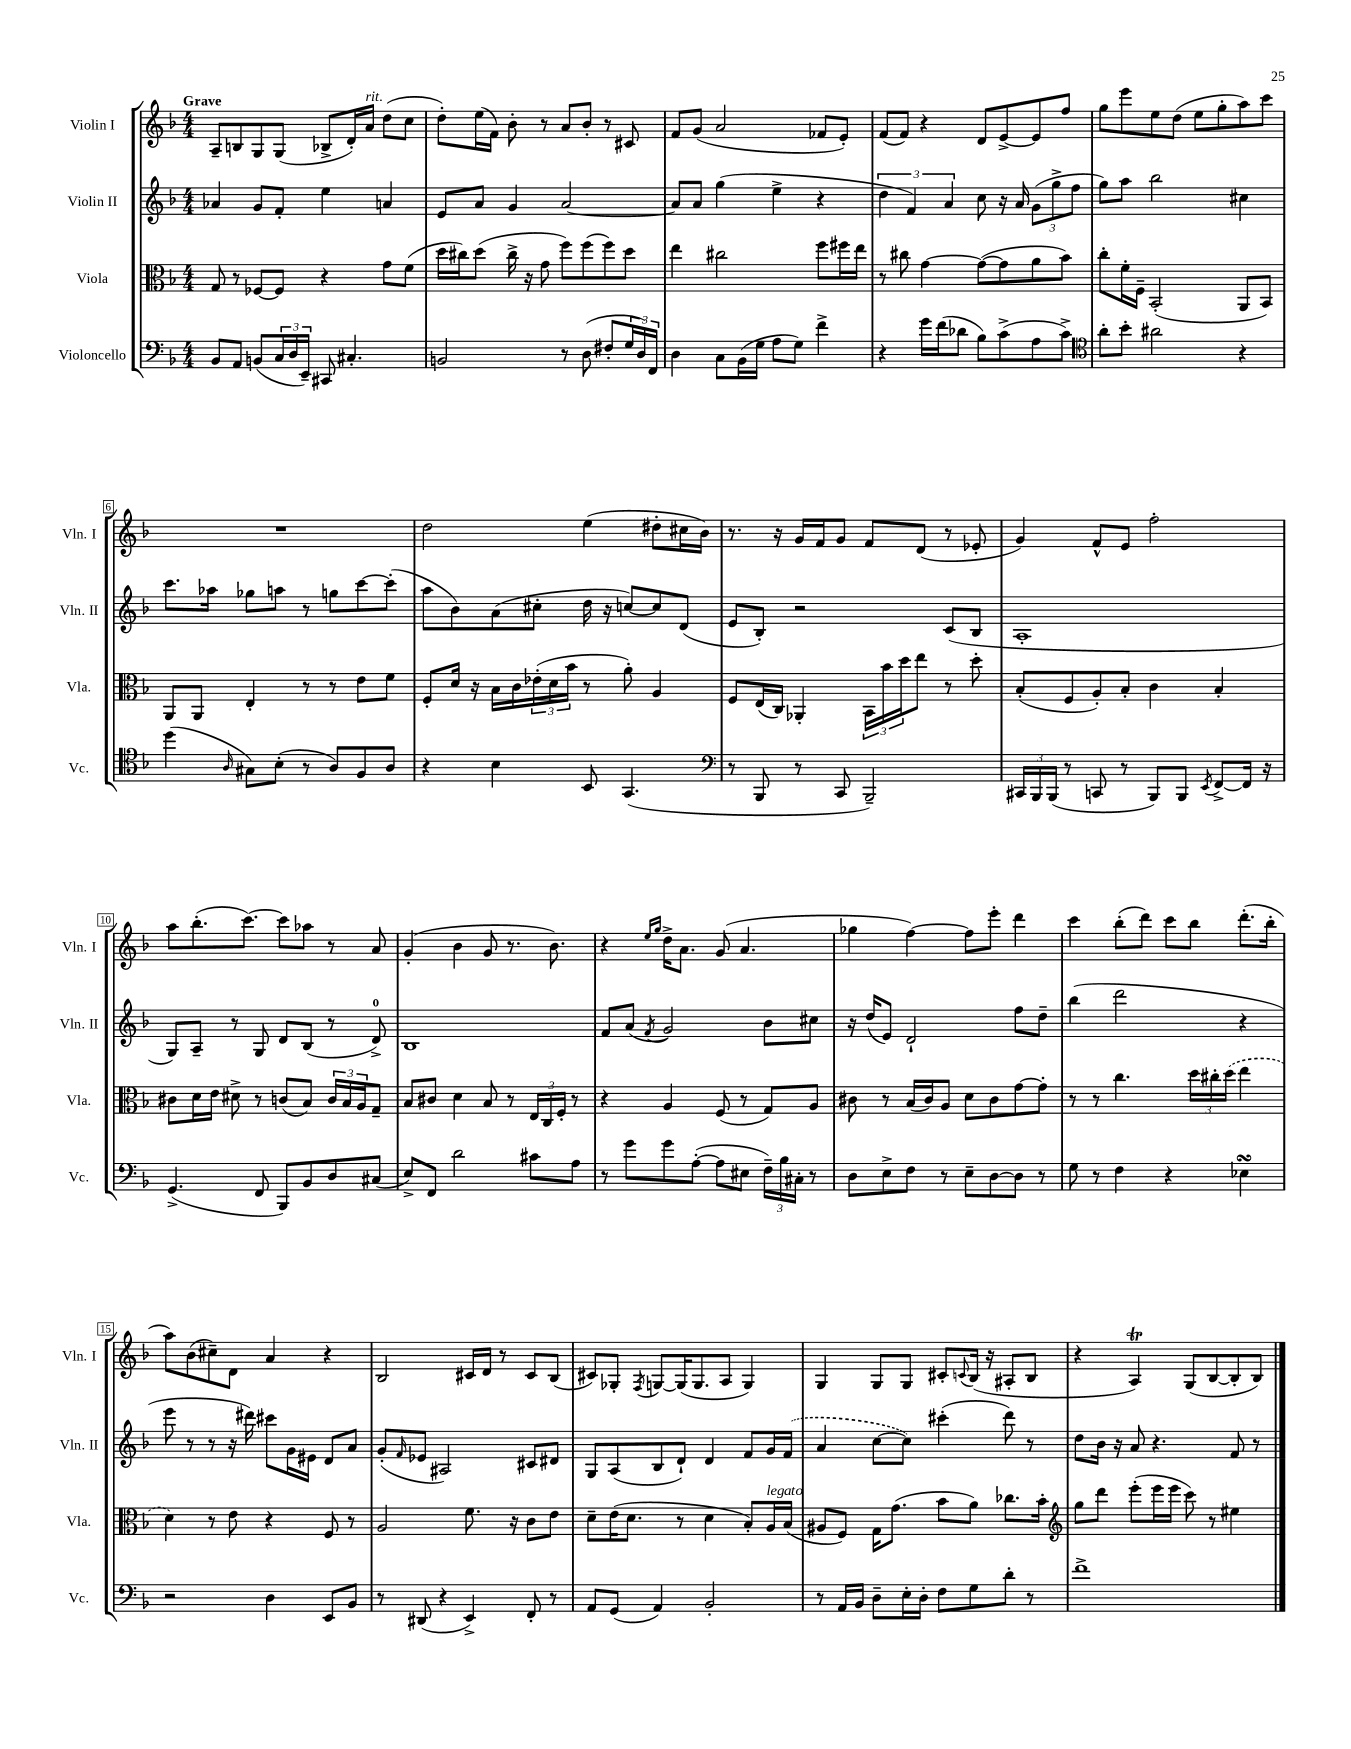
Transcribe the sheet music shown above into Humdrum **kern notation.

**kern	**kern	**kern	**kern
*staff4	*staff3	*staff2	*staff1
*clefF4	*clefC3	*clefG2	*clefG2
*k[b-]	*k[b-]	*k[b-]	*k[b-]
*M4/4	*M4/4	*M4/4	*M4/4
8BB-	8G	4a-	8A~
8AA	8r	.	8B
(8BB	[8F-	8g	8G
24C	8F-]	8f'	(8G
24D	.	.	.
24EE~)	.	.	.
8CC#	4r	4ee	8B-^
4.C#'	.	.	16d')
.	.	.	16a
.	8g	4a	(8dd
.	(8f	.	8cc
=	=	=	=
2BB	16dd	8e	8dd')
.	16cc#)	.	.
.	(8dd	8a	(16ee
.	.	.	16f)
.	16cc#^	4g	8b-'
.	16r	.	.
.	8g	.	8r
8r	8ff)	[2a	8a
(8D	(8ff	.	8b-'
8F#'	8ff)	.	8r
24G	8dd	.	8c#
24D)	.	.	.
24FF	.	.	.
=	=	=	=
4D	4ee	8a]	8f
.	.	8a	(8g
8C	2cc#	(4gg	2a
(16BB-	.	.	.
16G	.	.	.
8A	.	4ee^	.
8G)	.	.	.
4f^	8ff	4r	8f-
.	16ff#	.	8e')
.	16ee	.	.
=	=	=	=
4r	8r	6dd	(8f
.	8cc#	.	8f)
.	.	6f)	.
16g	[4g	.	4r
(16f	.	.	.
.	.	6a	.
8d-	.	.	.
8B-)	(8g_	8cc	8d
(8c^	8g]	16r	[8e^
.	.	16a	.
8A	8a	(12g	8e]
.	.	12gg^	.
8c^)	8b-)	.	8ff
.	.	12ff	.
=	=	=	=
*clefC4	*	*	*
8a'	8cc'	8gg)	8gg
8b-'	16f'	8aa	8eee
.	16F~	.	.
2a#	(2BB-'	2bb-	8ee
.	.	.	(8dd
.	.	.	8ee
.	.	.	8gg'
4r	8AA	4cc#	8aa)
.	8BB-)	.	8ccc
=	=	=	=
(4dd	8AA	8.ccc	1r
.	8AA	.	.
.	.	16aa-	.
16qqA	.	.	.
8G#)	4E'	8gg-	.
(8B-'	.	8aa	.
8r	8r	8r	.
8A)	8r	8gg	.
8F	8e	[8ccc	.
8A	8f	(8ccc']	.
=	=	=	=
4r	8F'	8aa	2dd
.	16d	8b-)	.
.	16r	.	.
4B-	16B-	(8a	.
.	16c	.	.
.	(24e-'	8cc#'	.
.	24d	.	.
.	24b-	.	.
8BB-	8r	16dd	(4ee
.	.	16r	.
(4.GG	8a')	[8cc)	.
.	4A	8cc]	8dd#'
.	.	(8d	16cc#
.	.	.	16b-)
=	=	=	=
*clefF4	*	*	*
8r	8F	8e	8.r
8BBB-	(16E	8B-')	.
.	16C)	.	16r
8r	4AA-'	2r	16g
.	.	.	16f
8CC	.	.	8g
2BBB-~)	24BB-	.	8f
.	24b-	.	.
.	24dd	.	.
.	8ee	.	(8d
.	8r	(8c	8r
.	8dd'	8B-	8e-'
=	=	=	=
24CC#	(8B-'	1A'	4g)
24BBB-	.	.	.
(24BBB-	.	.	.
8r	8F	.	.
8CC	8A')	.	8f^^
8r	8B-'	.	8e
8BBB-)	4c	.	2ff'
8BBB-	.	.	.
8qEE	.	.	.
[8FF^	4B-'	.	.
16FF]	.	.	.
16r	.	.	.
=	=	=	=
(4.GG^	8c#	8G)	8aa
.	16d	8A~	(8.bb-'
.	16e	.	.
.	8d#^	8r	.
.	.	.	[8.ccc)
8FF	8r	8G	.
8BBB-)	(8c	8d	8ccc]
8BB-	8B-)	(8B-	8aa-
8D	24c	8r	8r
.	24B-	.	.
.	24A	.	.
(8C#	8G~	8d^)	8a
=	=	=	=
8E^)	8B-	1B-	(4g'
8FF	8c#	.	.
2d	4d	.	4b-
.	8B-	.	8g
.	8r	.	8.r
8c#	24E	.	.
.	24C	.	.
.	.	.	8.b-)
.	24F'	.	.
8A	8r	.	.
=	=	=	=
8r	4r	8f	4r
8g	.	(8a	.
.	.	.	16qqee
.	.	8qf	16qqgg
8g	4A	2g)	16dd^
.	.	.	8.a
([8A'	.	.	.
8A]	(8F	.	(8g
8E#	8r	.	4.a
24F~)	8G)	8b-	.
24B-	.	.	.
24C#'	.	.	.
8r	8A	8cc#	.
=	=	=	=
8D	8c#	16r	4gg-
.	.	(16dd	.
8E^	8r	8e)	.
8F	(16B-	2d`	[4ff)
.	16c#)	.	.
8r	8A	.	.
8E~	8d	.	8ff]
[8D	8c#	.	8eee'
8D]	[8g	8ff	4ddd
8r	8g']	8dd~	.
=	=	=	=
8G	8r	(4bb-	4ccc
8r	8r	.	.
4F	4.cc	2ddd	(8bb-'
.	.	.	8ddd)
4r	.	.	8ccc
.	24dd	.	8bb-
.	24cc#'	.	.
.	(24dd	.	.
4E-	4ee	4r	(8.ddd'
.	.	.	16bb-'
=	=	=	=
2r	4d)	8eee	8aa)
.	.	8r	(8b-
.	8r	8r	8cc#~)
.	8e	16r	8d
.	.	16ddd#)	.
4D	4r	8ccc#	4a
.	.	16g	.
.	.	16e#	.
8EE	8F	8d	4r
8BB-	8r	8a	.
=	=	=	=
8r	2A	(8g'	2B-
.	.	16qqf	.
(8DD#	.	8e-	.
4r	.	2A#)	.
4EE^)	8.f	.	16c#
.	.	.	16d
.	.	.	8r
.	16r	.	.
8FF'	8c	8c#	8c#
8r	8e	8d#	(8B-
=	=	=	=
8AA	8d~	8G	8c#)
(8GG	(16e	(8A	8G-'
.	8.d	.	.
.	.	.	8qF
4AA)	.	8B-	[8G
.	8r	8d`)	(16G]
.	.	.	8.G
2BB-'	4d	4d	.
.	.	.	8A
.	8B-')	8f	4G)
.	16A	16g	.
.	(16B-	(16f	.
=	=	=	=
8r	8A#	4a	4G
16AA	8F)	.	.
16BB-	.	.	.
8D~	16G	[8cc	8G
.	(8.g	.	.
16E'	.	8cc])	8G
16D'	.	.	.
8F	8b-	(4ccc#'	8c#'
.	.	.	8qqc
8G	8a)	.	(16B-
.	.	.	16r
8d'	8.cc-	8ddd)	8A#'
8r	.	8r	8B-
.	16b-'	.	.
=	=	=	=
*	*clefG2	*	*
1f^	8gg	8dd	4r
.	8ddd	16b-	.
.	.	16r	.
.	(8eee'	8a	4A)
.	16eee	4.r	.
.	16eee	.	.
.	8ccc)	.	(8G
.	8r	.	[8B-
.	4ee#	8f	8B-']
.	.	8r	8B-)
==	==	==	==
*-	*-	*-	*-
